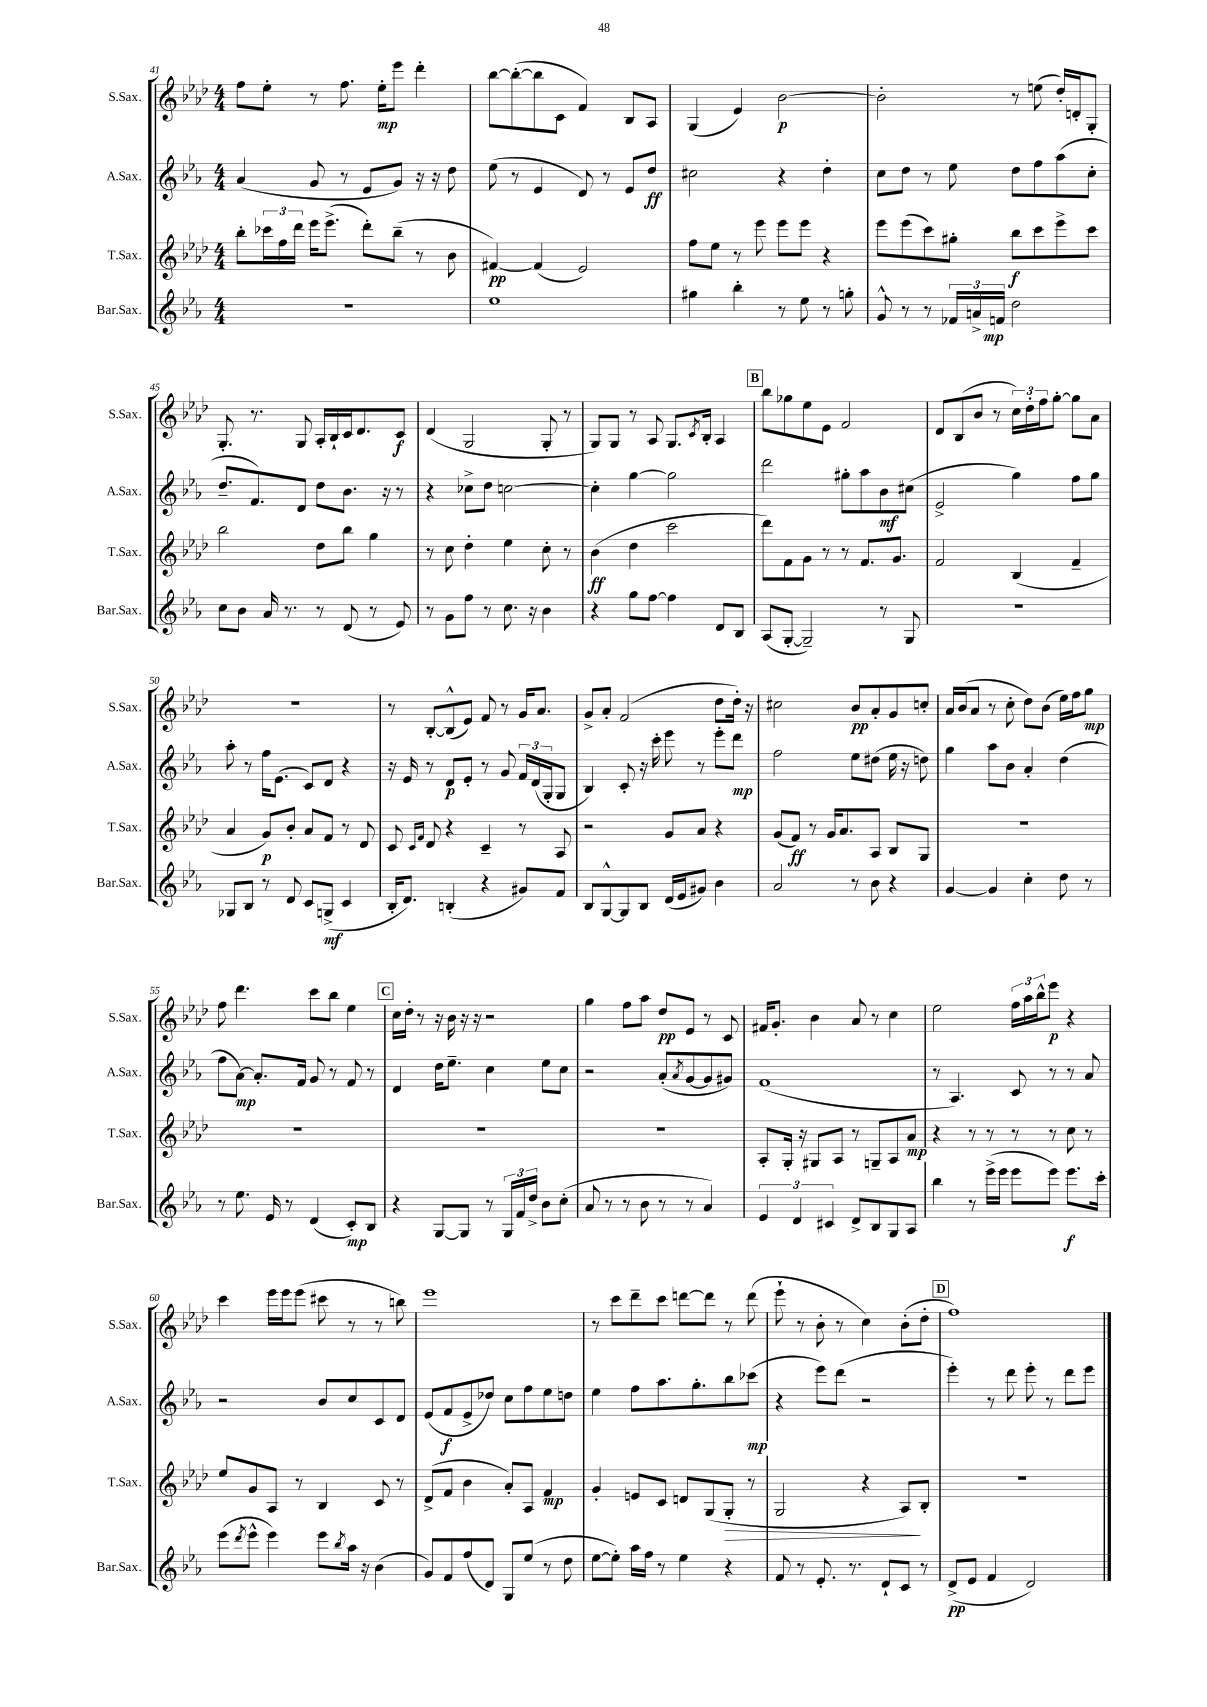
<<
\new StaffGroup <<
\new Staff = "s0" \with { instrumentName = "S.Sax." shortInstrumentName = "S.Sax." } {
    \clef treble \key aes \major \numericTimeSignature \time 4/4
    f''8 ees''8-. r8 f''8. ees''16-.\mp ees'''8 des'''4-. |
    bes''8~ bes''8~-.( bes''8 c'8 f'4) bes8 aes8 |
    g4( ees'4) bes'2~\p |
    bes'2-. r8 e''8( des''16-.) d'16-. g8-. |
    g8.-. r8. g8 aes16-. bes16-! c'16 des'8. c'8\f |
    des'4( g2 g8-. r8 |
    g8) g8 r8 aes8 g8. \acciaccatura { c'8 } bes16-. aes4 |
    \mark \markup { \box "B" } bes''8 ges''8 ees''8 ees'8 f'2 |
    des'8 bes8( bes'8 r8 \tuplet 3/2 { c''16) des''16-. f''16 } g''8~-. g''8 aes'8 |
    R1 |
    r8 bes8~-. bes8-^( ees'8) f'8 r8 g'16 aes'8. |
    g'8-> aes'8-. f'2( des''8 des''16-.) r16 |
    cis''2 bes'8\pp aes'8-. g'8 c''8-. |
    aes'16 bes'16( aes'8 r8 c''8-. des''8) bes'8( ees''16) f''16 g''8\mp |
    f''8 des'''4. c'''8 bes''8 ees''4 |
    \mark \markup { \box "C" } c''16 des''16-. r8 r16 bes'16 r16 r16 r2 |
    g''4 f''8 aes''8 des''8\pp ees'8 r8 c'8 |
    fis'16 g'8.-. bes'4 aes'8 r8 c''4 |
    ees''2 \tuplet 3/2 { f''16 aes''16 bes''16-^ } ees'''8\p r4 |
    c'''4 ees'''16 ees'''16 ees'''8( cis'''8 r8 r8 b''8) |
    ees'''1 |
    r8 c'''8 des'''8-- c'''8 d'''8~ d'''8 r8 d'''8( |
    ees'''8-! r8 bes'8-. r8 c''4) bes'8-.( des''8-. |
    \mark \markup { \box "D" } f''1) \bar "|." |
}
\new Staff = "s1" \with { instrumentName = "A.Sax." shortInstrumentName = "A.Sax." } {
    \clef treble \key ees \major \numericTimeSignature \time 4/4
    aes'4( g'8 r8 ees'8 g'8) r16 r16 d''8 |
    ees''8( r8 ees'4 d'8) r8 ees'8 d''8\ff |
    cis''2 r4 d''4-. |
    c''8 d''8 r8 ees''8 d''8 f''8 aes''8( c''8-. |
    d''8.-- f'8.) d'8 d''8 bes'8. r16 r8 |
    r4 ces''8-> d''8 c''2~ |
    c''4-. g''4~ g''2 |
    \mark \markup { \box "B" } d'''2 gis''8-. aes''8 bes'8\mf cis''8( |
    ees'2-> g''4) f''8 g''8 |
    aes''8-. r8 f''16 ees'8.( c'8) d'8 r4 |
    r16 ees'16 r8 d'8\p ees'8-. r8 g'8 \tuplet 3/2 { f'16 d'16( g16-. } g8 |
    bes4) c'8-. r16 c'''16-. ees'''8 r8 ees'''8-. d'''8\mp |
    f''2 ees''8 dis''8( ees''16 r16 d''8) |
    g''4 aes''8 bes'8 aes'4-. d''4( |
    f''8 aes'8~\mp) aes'8.-. f'16 g'8 r8 f'8 r8 |
    \mark \markup { \box "C" } d'4 d''16 ees''8.-- c''4 ees''8 c''8 |
    r2 aes'8-.( \acciaccatura { aes'8 } g'8~ g'8 gis'8) |
    f'1( |
    r8 aes4.) c'8 r8 r8 aes'8 |
    r2 bes'8 c''8 c'8 d'8 |
    ees'8( f'8\f ees'8-> des''8) c''8 f''8 ees''8 d''8 |
    ees''4 f''8 aes''8. g''8.-. bes''8 ces'''8\mp( |
    r4 ees'''8) d'''8( r2 |
    \mark \markup { \box "D" } ees'''4-.) r8 d'''8 ees'''8-. r8 d'''8 ees'''8 \bar "|." |
}
\new Staff = "s2" \with { instrumentName = "T.Sax." shortInstrumentName = "T.Sax." } {
    \clef treble \key aes \major \numericTimeSignature \time 4/4
    bes''8-. \tuplet 3/2 { ces'''16 f''16 des'''16 } ees'''16 ees'''8.->( des'''8-.) bes''8--( r8 bes'8 |
    fis'4~\pp) fis'4( ees'2) |
    f''8 ees''8 r8 ees'''8 ees'''8 ees'''8 r4 |
    ees'''8 ees'''8( c'''8) gis''8-. bes''8\f c'''8 ees'''8-> c'''8 |
    bes''2 des''8 bes''8 g''4 |
    r8 c''8 des''4-. ees''4 c''8-. r8 |
    bes'4\ff( des''4 c'''2 |
    \mark \markup { \box "B" } des'''8) f'8 g'8 r8 r8 f'8. g'8. |
    f'2 bes4( f'4-- |
    aes'4 g'8\p) bes'8-. aes'8 f'8 r8 des'8 |
    c'8 \grace { c'16 f'16 } des'8 r4 c'4-- r8 aes8 |
    r2 g'8 aes'8 r4 |
    g'8( f'8\ff) r8 g'16 aes'8. aes8 bes8 g8 |
    R1 |
    R1 |
    \mark \markup { \box "C" } R1 |
    R1 |
    aes8-. g16-. r16 gis8 aes8 r8 g8-- aes8 aes'8\mp |
    r4 r8 r8 r8 r8 c''8 r8 |
    ees''8 g'8 aes8 r8 bes4 c'8 r8 |
    des'8->( f'8 bes'4 aes'8-.) aes8 f'4\mp |
    g'4-. e'8 c'8 d'8 g8( g8-.\> r8 |
    g2 r4 aes8\!) bes8-. |
    \mark \markup { \box "D" } R1 \bar "|." |
}
\new Staff = "s3" \with { instrumentName = "Bar.Sax." shortInstrumentName = "Bar.Sax." } {
    \clef treble \key ees \major \numericTimeSignature \time 4/4
    R1 |
    ees''1 |
    gis''4 bes''4-. r8 ees''8 r8 g''8-. |
    g'8-^ r8 r8 \tuplet 3/2 { fes'16 a'16-> f'16\mp } d''2 |
    c''8 bes'8 aes'16 r8. r8 d'8( r8 ees'8) |
    r8 g'8 f''8 r8 c''8. r16 bes'4 |
    r4 g''8 f''8~ f''4 d'8 bes8 |
    \mark \markup { \box "B" } aes8( g8~-. g2--) r8 g8 |
    R1 |
    ges8 bes8 r8 d'8 c'8 g8->\mf( c'4 |
    bes16-. d'8.) b4-.( r4 gis'8) f'8 |
    bes8 g8~-^ g8 bes8 d'16( ees'16 gis'8) bes'4 |
    aes'2 r8 bes'8 r4 |
    g'4~ g'4 c''4-. d''8 r8 |
    r8 ees''8. ees'16 r8 d'4( c'8-.\mp) bes8 |
    \mark \markup { \box "C" } r4 g8~ g8 r8 \tuplet 3/2 { g16 f'16 d''16-> } bes'8 c''8-.( |
    aes'8 r8 r8 bes'8 r8 r8 aes'4) |
    \tuplet 3/2 { ees'4 d'4 cis'4 } d'8-> bes8 g8 aes8 |
    bes''4 r8 ees'''16->( ees'''16 ees'''8 ees'''8) ees'''8.\f c'''16-. |
    ees'''8( \acciaccatura { d'''8 } ees'''8-^ ees'''4) ees'''8 \acciaccatura { bes''8 } aes''16 r16 bes'4( |
    g'8) f'8 f''8( d'8) g8 ees''8( r8 d''8 |
    ees''8~ ees''8-.) aes''16 f''16 r8 ees''4 r4 |
    f'8 r8 ees'8.-. r8. d'8-! c'8 r8 |
    \mark \markup { \box "D" } d'8->\pp( ees'8 f'4 d'2) \bar "|." |
}
>>
>>
\layout { \context { \Score currentBarNumber = #41 } }
